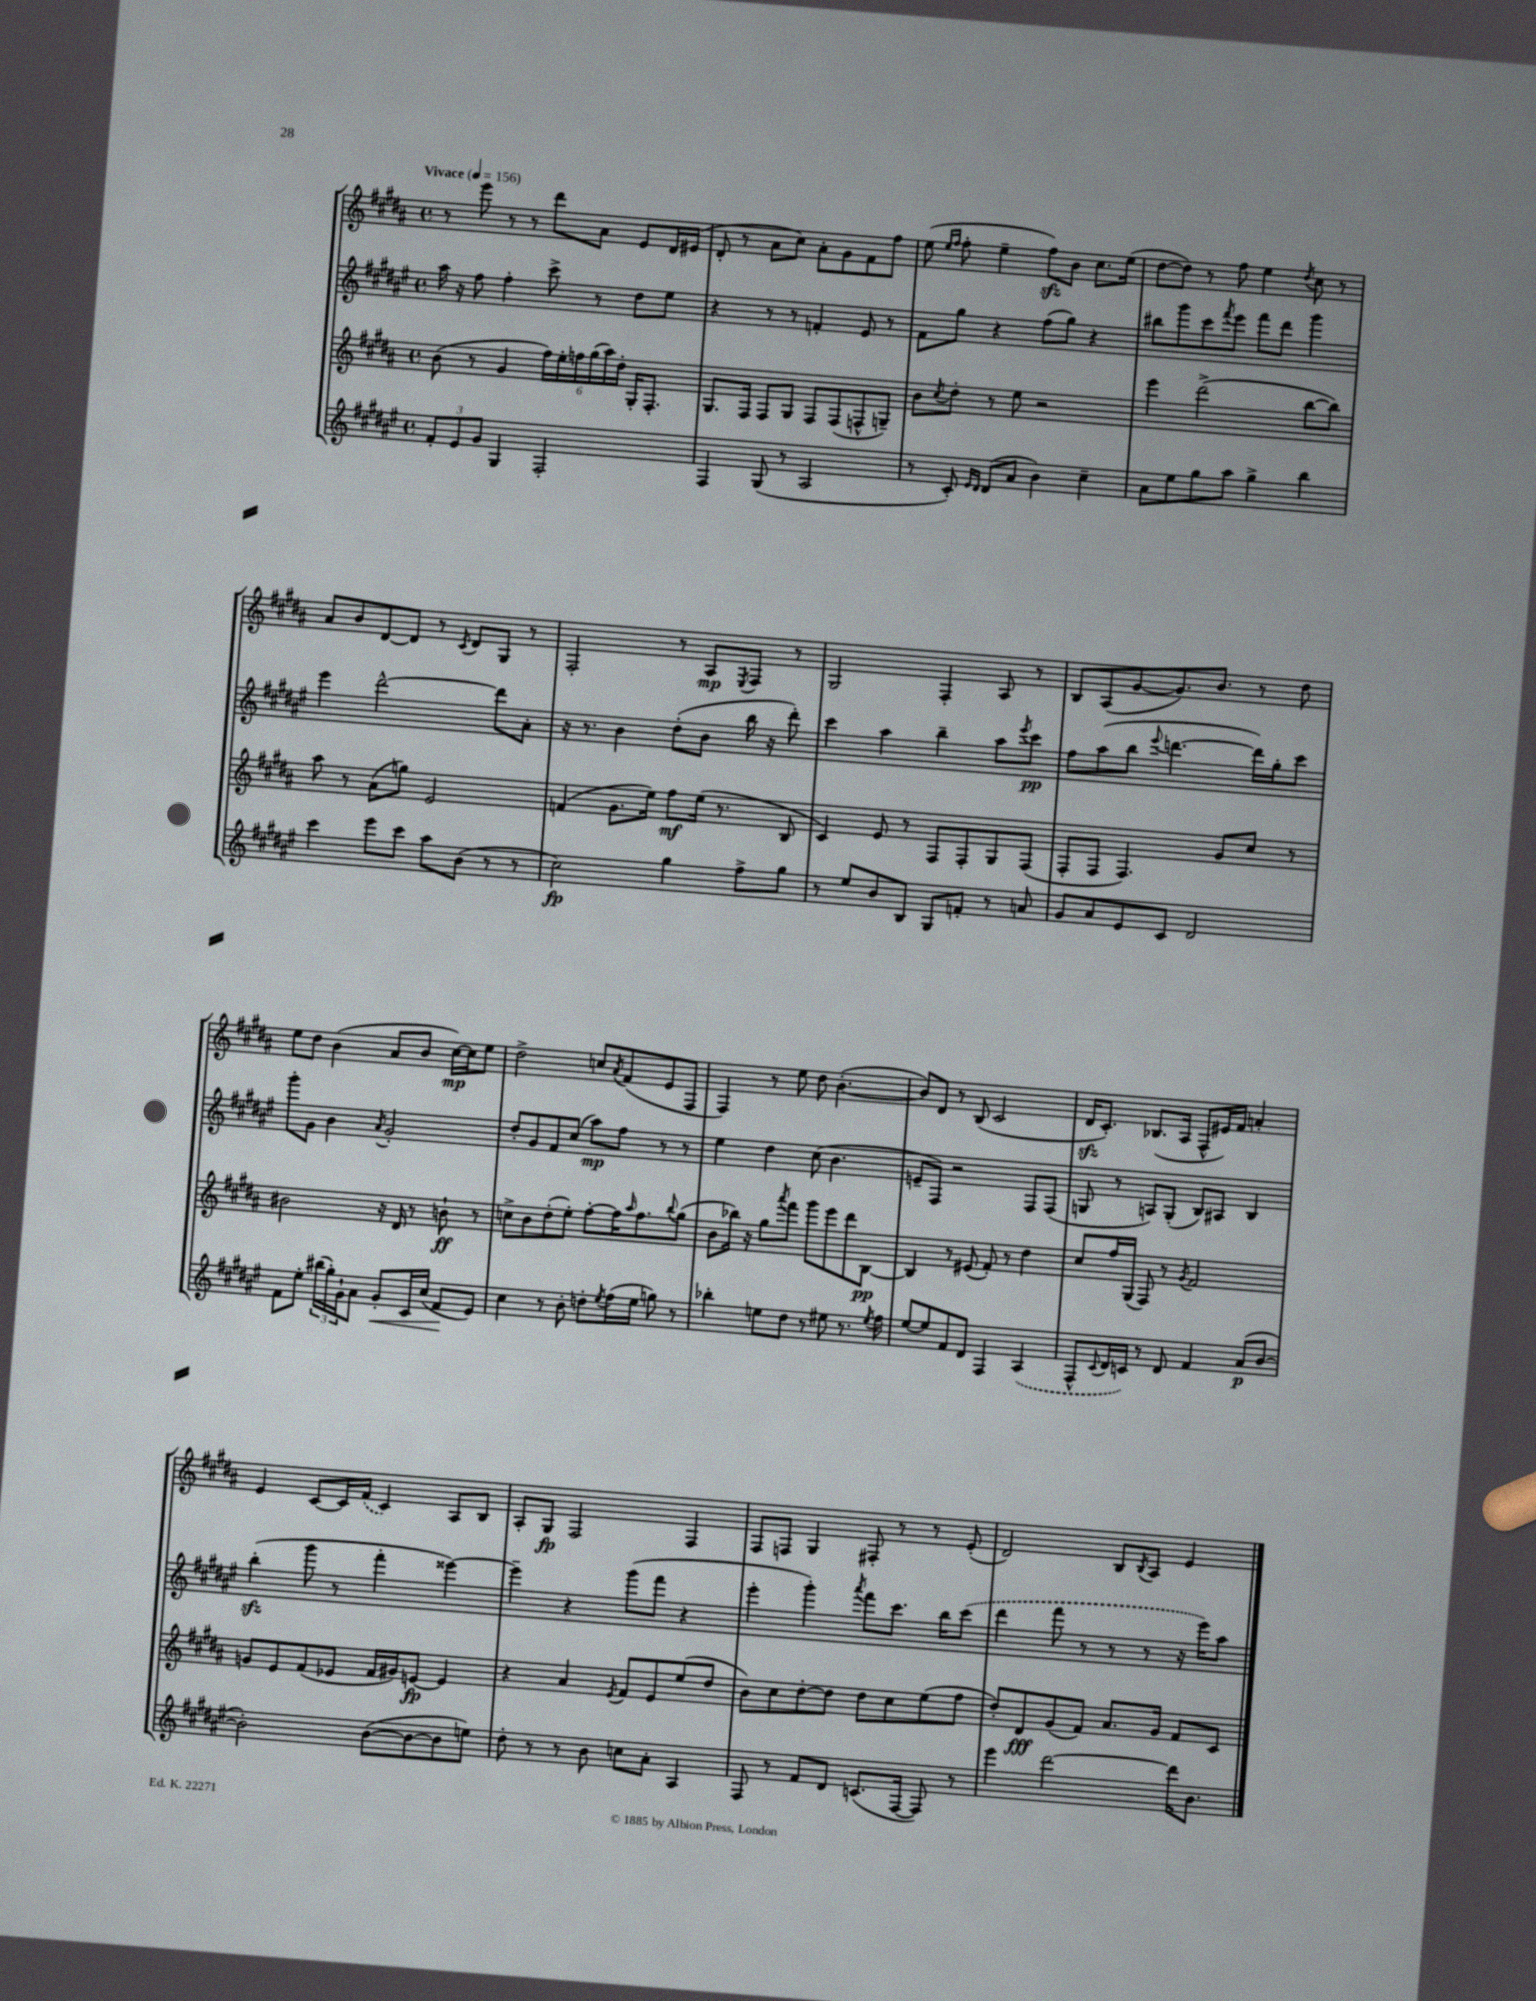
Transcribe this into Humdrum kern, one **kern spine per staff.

**kern	**kern	**kern	**kern
*staff4	*staff3	*staff2	*staff1
*clefG2	*clefG2	*clefG2	*clefG2
*k[f#c#g#d#a#e#]	*k[f#c#g#d#a#]	*k[f#c#g#d#a#e#]	*k[f#c#g#d#a#]
*M4/4	*M4/4	*M4/4	*M4/4
*met(c)	*met(c)	*met(c)	*met(c)
*MM156	*MM156	*MM156	*MM156
12f#'/L	(8b\	16aa#\	8r
.	.	16r	.
12e#/	.	.	.
.	8r	8ff#\	8eee\
12g#/J	.	.	.
4G#/	4g#/	4ff#'\	8r
.	.	.	8r
2F#'/	24ff#\LL)	8ccc#^\	8ddd#\L
.	24ee'\	.	.
.	24ff\	.	.
.	(24gg#\	8r	8a#\J
.	24aa#\)	.	.
.	24dd#'\JJ	.	.
.	16G#'/LK	8dd#\L	8e/L
.	8.F#'/J	.	.
.	.	8ee#\J	16d#/L
.	.	.	(16e#/JJ
=	=	=	=
4F#/	8.G#/L	4r	8d#'/
.	.	.	8r
.	16F#/Jk	.	.
(8G#/	8F#/L	8r	8a#\L
8r	8G#/J	8r	8cc#\J)
2A#/	8F#/L	4f'/	8a#'\L
.	(8F#/	.	8g#\
.	8F^^/	8e#/	8f#\
.	8G~/J)	8r	8ff#\J
=	=	=	=
8r	8b\L	8f#\L	(8ee\
.	.	.	16qqee/LL
.	8qcc#/	.	16qqff#/JJ
8c#'/)	8dd#'\J	8gg#\J	8ff#'\
16qqe#/LL	.	.	.
16qqd#/JJ	.	.	.
(8d#/L	8r	4r	4ee~\
8a#/J	8ee\	.	.
4b\)	2r	(8ff#\L	8ff#\L)
.	.	8gg#\J)	8b\J
4cc#~\	.	4r	8.cc#\L
.	.	.	(16ee\Jk
=	=	=	=
8a#\L	4eee\	8bb#\L	[8dd#\L
8ee#\	.	8ggg#\	8dd#\]J)
8gg#\	(2ddd#^\	8ccc#\	8r
.	.	8qfff#/	.
8aa#\J	.	8eee#\J	8ff#\
4gg#^\	.	8fff#\L	4ee\
.	.	8ddd#\J	.
.	.	.	8qdd#/
4bb\	[8bb\L	4ggg#\	8cc#\
.	8bb\]J)	.	8r
=	=	=	=
4ccc#\	8aa#\	4eee#\	8a#/L
.	8r	.	8b/
8eee#\L	(8a#\L	[2ddd#^^\	[8d#/
8ccc#\J	8gg\J)	.	8d#/]J
8aa#\L	2e/	.	8r
.	.	.	8qc#/
(8b\J	.	.	8d#/L
8r	.	8ddd#\]L	8G#/J
8r	.	8a#'\J	8r
=	=	=	=
2cc#\)	(4f/	16r	2F#'/
.	.	8.r	.
.	8.g#\L	4b\	.
.	16ee\Jk)	.	.
4gg#\	8ff#\L	(8dd#'\L	8r
.	(16ee\Jk	8b\J	8A#/L
.	8.r	.	.
.	.	.	8qE/
8ff#^\L	.	16bb\	8F#/J
.	.	16r	.
8gg#\J	8B/	8ddd#'\)	8r
=	=	=	=
8r	4c#/)	4ccc#\	2G#/
8ee#/L	.	.	.
8b/	8e/	4aa#\	.
8B/J	8r	.	.
8G#/L	8F#/L	4bb~\	4F#'/
8f'/J	8F#'/	.	.
8r	8G#/	8aa#\L	8A#/
.	.	8qeee#/	.
8a/	(8F#/J	8ccc#\J	8r
=	=	=	=
8g#/L	8F#'/L	8ff#\L	8B/L
8a#/	8F#/J	(8aa#\	(8A#/
8e#/	4.F#/)	8bb\J	[8g#/
.	.	8qqeee#/	.
8c#/J	.	[4.ddd\	8.g#/])
2d#/	.	.	.
.	.	.	8.b/J
.	8g#/L	.	.
.	8cc#/J	16ddd\]LL)	8r
.	.	16gg#'\J	.
.	8r	8ccc#\J	8dd#\
=	=	=	=
8f#\L	2b#\	8ggg#'\L	8ee\L
8ee#'\J	.	8g#\J	8dd#\J
(24bb#\LL	.	4b\	(4b\
24gg#'\)	.	.	.
24g#`\J	.	.	.
8a#\J	.	.	.
.	.	8qa#/	.
8g#'/L	16r	2g#'/	8a#/L
.	16d#/	.	.
16c#/L	8r	.	8b/J
(16cc#/JJ	.	.	.
8f#/L	8b`\	.	[16cc#\LL)
.	.	.	16cc#\]J
8e#/J)	8r	.	8ee\J
=	=	=	=
4cc#\	8cc^\L	8dd#'/L	2dd#^\
.	8b\	8g#/	.
8r	(8dd#'\	8f#/	.
8b'\	8ee'\J)	(8cc#/J	.
8dd'\L	[8ff#'\L	8aa#\L)	8cc/L
8qee#/	.	.	8qa#/
(16ff#\L	16ff#\]K	8ff#\J	(8f#/
.	16qqaa#/	.	.
16ee#\JJ	8.ff#\	.	.
8gg\)	.	8r	8e/
.	8qqbb/	.	.
8r	(8gg#\J	8r	8F#/J
=	=	=	=
4bb-'\	8b\L	4ee#\	4F#/)
.	16bb-\Jk)	.	.
.	16r	.	.
8ee\L	8gg#\L	4dd#\	8r
.	8qaaa#/	.	.
8dd#\J	8fff#\J	.	8ee\
8r	8ggg#\L	(8cc#\	8dd#\
8ee#\	8eee\	4.b\	([4.b'\
8.r	8ddd#\	.	.
.	[8B\J	.	.
8qee#/	.	.	.
16ff#\	.	.	.
=	=	=	=
[8ee#/L	4B/]	8e~/L	8b/]L)
8ee#/]	.	8F#/J)	8d#/J
8f#/	8r	2r	8r
8d#/J	(8e#/	.	(8B/
4F#/	8f#'/)	.	2c#/
.	8r	.	.
(4A#/	4dd#\	8F#/L	.
.	.	(8F#/J	.
=	=	=	=
8F#^^/L	8cc#/L	8G/	16d#/LK
.	.	.	8.c#'/J)
8qqc#/	.	.	.
16d#/L	16ff#/L	8r	.
16c/JJ)	(16G#/JJ	.	.
8r	8F#/)	8A/L)	(8.B-/L
8d#/	8r	(8G'/J	.
.	.	.	16A#/Jk
.	8qg#/	.	.
4f#/	2f#/	8B/L)	8F#^^/L
.	.	8A#/J	16e#/L)
.	.	.	16f#/JJ
(8a#/L	.	4B/	4a'/
[8b/J	.	.	.
=	=	=	=
2b'\])	8g/L	(4bb'\	4e/
.	8e/	.	.
.	(8f#/	8ggg#\	[8c#/L
.	8e-/J	8r	16c#/]L
.	.	.	(16f#/JJ
([8b\L	16f#/LL	4fff#'\	4c#/)
.	16g#/J)	.	.
8b\_	[8e/J	.	.
8b\]	4e/]	[4eee##\)	8A#/L
8ee\J)	.	.	8B/J
=	=	=	=
8dd#'\	4r	4eee##~\]	8A#'/L
8r	.	.	8G#/J
8r	4a#/	4r	2F#/
8b\	.	.	.
.	8qe/	.	.
8cc\L	8f#/L	(8ggg#\L	.
8a#'\J	8e/	8fff#\J	.
4A#/	(8ee/	4r	4F#/
.	8dd#/J	.	.
=	=	=	=
8F#/	8b\L)	4eee#'\	8F#/L
8r	8cc#\	.	8F/J
8f#/L	[8dd#'\	4ggg#'\)	4G#/
8d#/J	8dd#\]J	.	.
.	.	8qaaa#/	.
(8.c/L	8dd#\L	8fff#\L	8F#'/
.	8cc#\	8.ccc#\J	8r
[16F#/Jk	.	.	.
8F#/])	(8ee\	.	8r
.	.	16bb\LK	.
8r	8ff#\J	(8ccc#\J	(8e'/
=	=	=	=
4eee#\	8dd#'/L)	4ddd#\	2d#/)
.	8d#/	.	.
[2ddd#\	(8g#/	8fff#\	.
.	8f#/J)	8r	.
.	8.a#/L	8r	8B/L
.	.	.	8qB/
.	.	8r	8A#/J
.	16g#/Jk	.	.
16ddd#\]LK	8f#/L	16r	4e/
8.b\J	.	16eee#\LK)	.
.	8c#/J	8aa#\J	.
==	==	==	==
*-	*-	*-	*-
